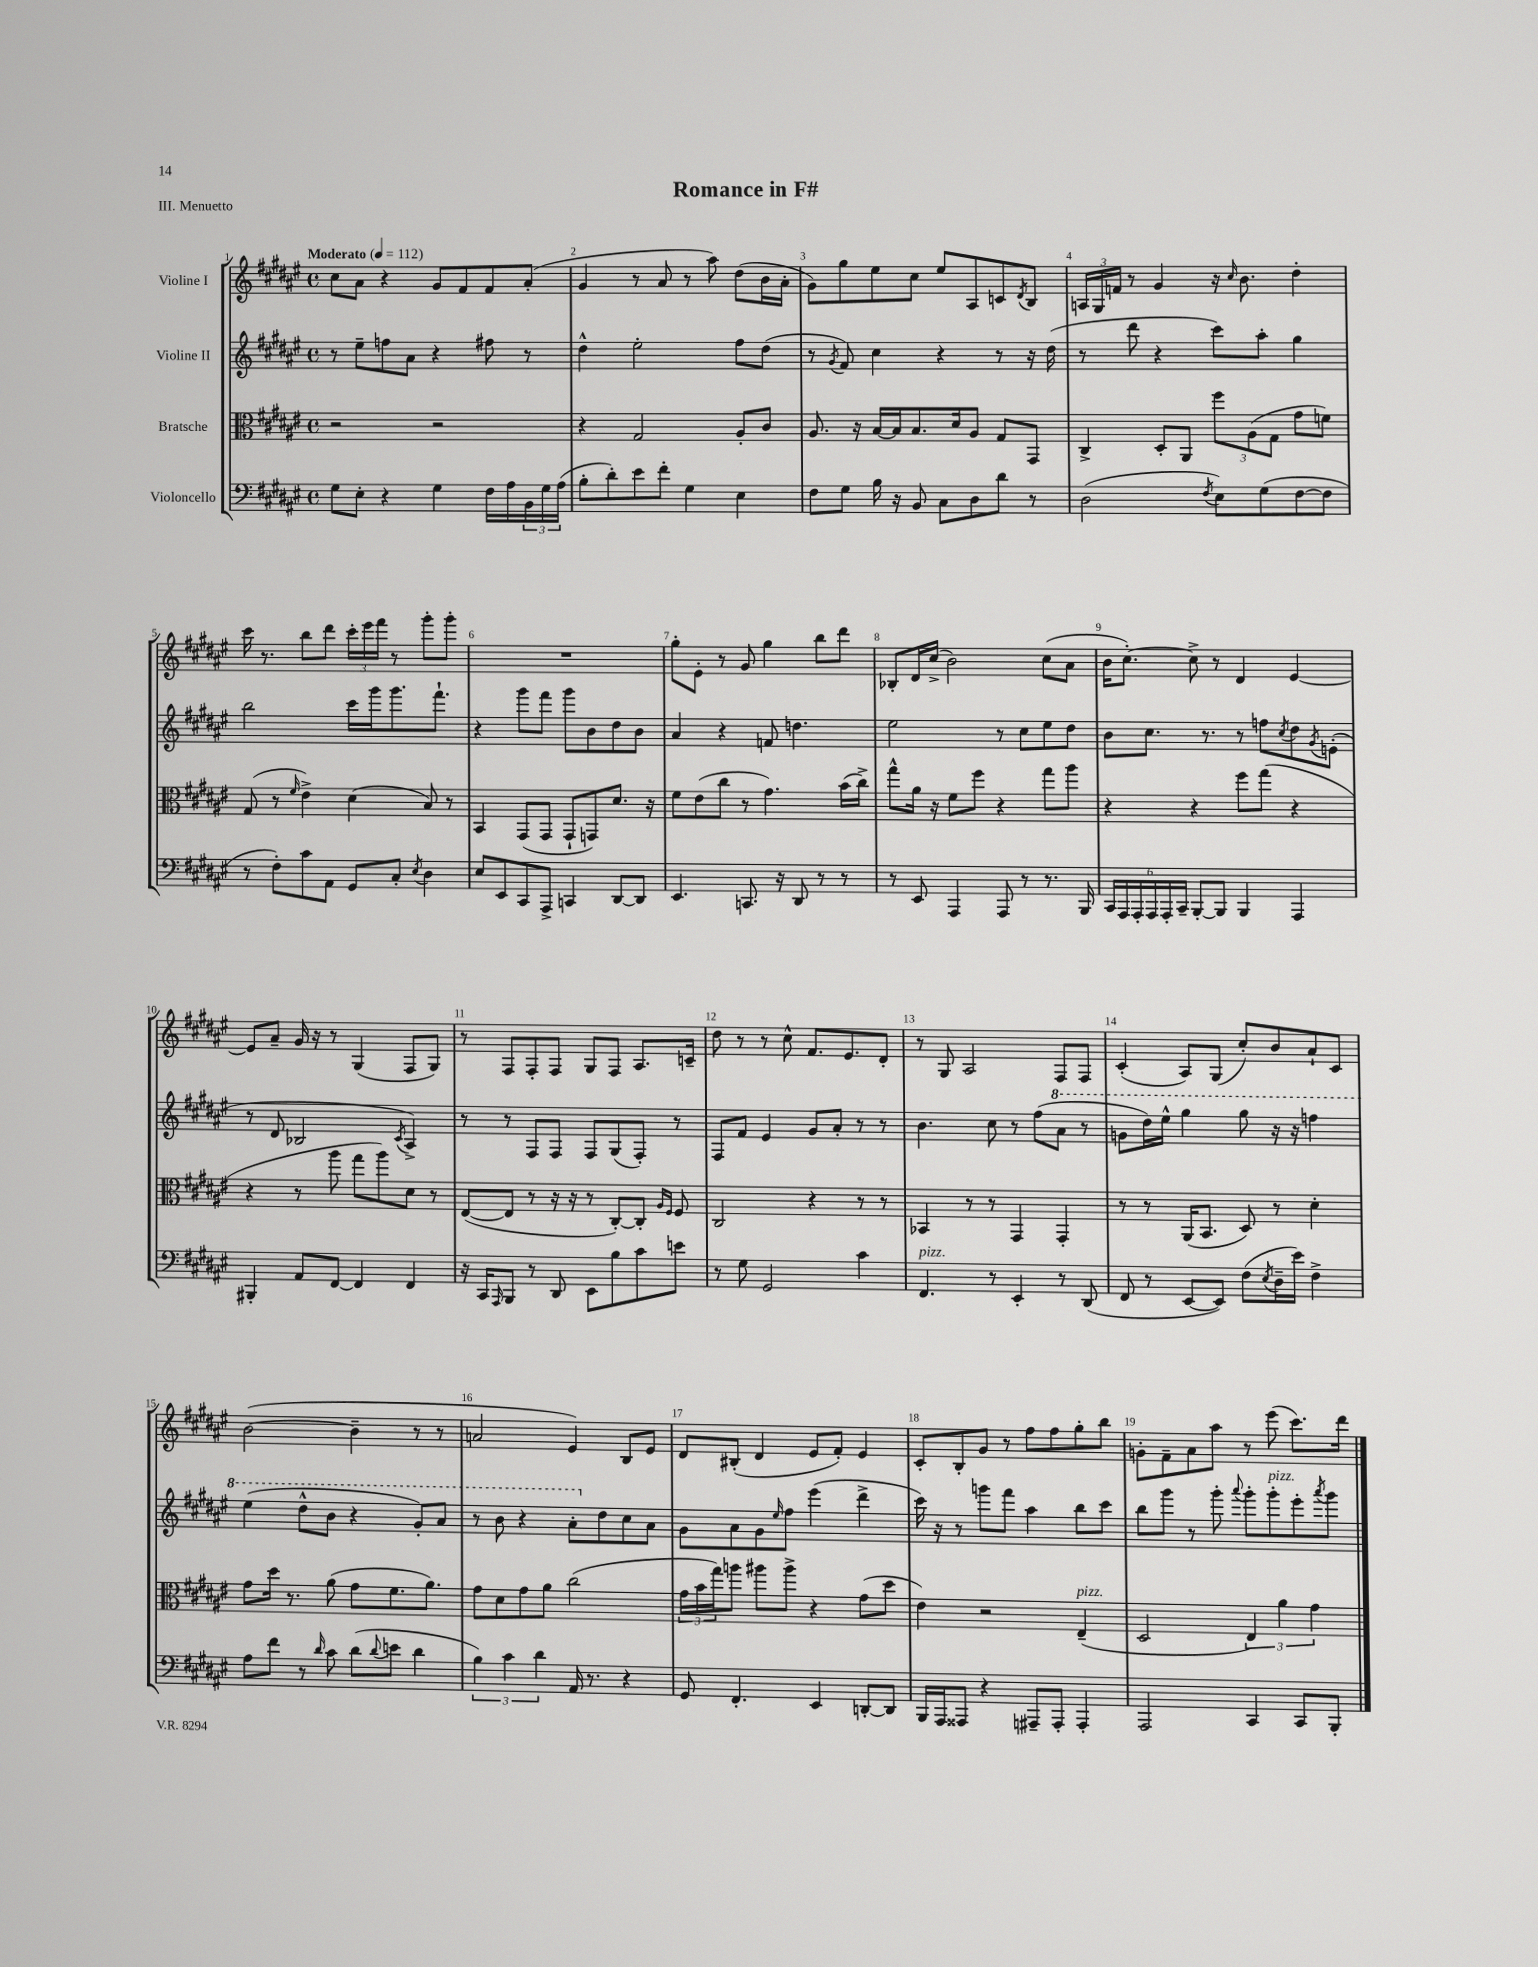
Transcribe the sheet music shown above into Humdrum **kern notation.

**kern	**kern	**kern	**kern
*part4	*part3	*part2	*part1
*staff4	*staff3	*staff2	*staff1
*I"Violoncello	*I"Bratsche	*I"Violine II	*I"Violine I
*clefF4	*clefC3	*clefG2	*clefG2
*k[f#c#g#d#a#e#]	*k[f#c#g#d#a#e#]	*k[f#c#g#d#a#e#]	*k[f#c#g#d#a#e#]
*M4/4	*M4/4	*M4/4	*M4/4
*met(c)	*met(c)	*met(c)	*met(c)
*MM112	*MM112	*MM112	*MM112
=1	=1	=1	=1
!	!	!	!LO:TX:a:B:t=Moderato
8G#\L	2r	8r	8cc#\L
8E#'\J	.	8ee#~\L	8a#\J
4r	.	8ffn\	4r
.	.	8a#\J	.
4G#\	2r	4r	8g#/L
.	.	.	8f#/
16F#\LL	.	8ff#X\	8f#/
16A#\	.	.	.
24BB\	.	8r	(8a#'/J
24G#\	.	.	.
(24A#\JJ	.	.	.
=2	=2	=2	=2
8B'\L	4r	4dd#^^\	4g#/
8d#'\)	.	.	.
8e#\	2G#/	2ee#'\	8r
8f#'\J	.	.	8a#/
4G#\	.	.	8r
.	.	.	8aa#\)
4E#\	8A#'/L	8ff#\L	(8dd#\L
.	8c#/J	(8dd#\J	16b\L
.	.	.	16a#'\JJ
=3	=3	=3	=3
8F#\L	8.A#/	8r	8g#\L)
.	.	8qg#/	.
8G#\J	.	8f#/)	8gg#\
.	16r	.	.
16B\	[16B/LL	4cc#\	8ee#\
16r	16B/J]	.	.
8BB/	8.B/	.	8cc#\J
8C#\L	.	4r	8ee#/L
.	16d#/k	.	.
8D#\	8A#/J	.	8A#/
8d#\J	8G#/L	8r	8cn/
.	.	.	8qd#/
8r	8GG#/J	16r	8B/J
.	.	(16dd#\	.
=4	=4	=4	=4
(2D#\	4C#^/	8r	24An/LL
.	.	.	24G#/
.	.	.	24fn/JJ
.	.	8ddd#\	8r
.	8D#'/L	4r	4g#/
.	8AA#/J	.	.
8qF#/	.	.	.
8E#\L)	12ff#\L	8ccc#\L)	16r
.	.	.	16qqcc#/
.	.	.	8.b\
.	(12A#\	.	.
(8G#\	.	8aa#'\J	.
.	12G#\J	.	.
[8F#\	8g#\L	4gg#\	4dd#'\
8F#\J]	8fn\J)	.	.
!!LO:LB:g=z
=5	=5	=5	=5
8r	(8G#/	2bb\	16ccc#\
.	.	.	8.r
8F#'\L)	8r	.	.
.	16qqf#/	.	.
8c#\	4e#^\)	.	8bb\L
8AA#\J	.	.	8ddd#\J
8GG#/L	(4d#\	16ccc#\LL	24ccc#'\LL
.	.	.	24eee#\
.	.	16ggg#\J	.
.	.	.	24fff#\JJ
8C#'/J	.	8.ggg#\	8r
8qE#/	.	.	.
4D#\	8B/)	.	8ggg#'\L
.	.	8.fff#`\J	.
.	8r	.	8ggg#'\J
=6	=6	=6	=6
8E#/L	4BB/	4r	1r
8EE#/	.	.	.
8CC#/	(8GG#/L	8ggg#\L	.
8AAA#^/J	8GG#/J	8fff#\J	.
4CCn/	8GG#`/L	8ggg#\L	.
.	8GGn/)	8b\	.
[8DD#/L	8.d#/J	8dd#\	.
8DD#/J]	.	8b\J	.
.	16r	.	.
=7	=7	=7	=7
4.EE#/	8f#\L	4a#/	8gg#'\L
.	(8e#\	.	8e#'\J
.	8cc#\J	4r	8r
8.CCn/	8r	.	8g#/
.	4.g#\)	8fn/	4gg#\
16r	.	.	.
8DD#/	.	4.ddn\	.
8r	.	.	8bb\L
8r	(16b\LL	.	8ddd#\J
.	16cc#^\JJ)	.	.
=8	=8	=8	=8
8r	8gg#^^\L	2ee#\	8B-X'/L
8EE#/	16a#\Jk	.	16d#/L
.	16r	.	(16cc#^/JJ
4AAA#/	8f#\L	.	2b\)
.	8ff#\J	.	.
8AAA#/	4r	8r	.
8r	.	8cc#\L	.
8.r	8gg#\L	8ee#\	(8cc#\L
.	8aa#\J	8dd#\J	8a#\J
16BBB/	.	.	.
=9	=9	=9	=9
24CC#/LL	4r	8b\L	16b\KL
24AAA#/	.	.	.
.	.	.	[8.cc#'\J)
24AAA#'/	.	.	.
24AAA#/	.	8.cc#\J	.
24AAA#'/	.	.	.
24CC#~/JJ	.	.	.
[8BBB'/L	4r	.	8cc#^\]
.	.	8.r	.
8BBB/J]	.	.	8r
4BBB/	8ff#\L	8r	4d#/
.	(8gg#\J	8ffn\L	.
.	.	8qcc#/	.
4AAA#/	4r	8dd#\	[4e#/
.	.	8qg#/	.
.	.	(8en'\J	.
!!LO:LB:g=z
=10	=10	=10	=10
4BBB#X'/	4r	8r	8e#/L]
.	.	8d#/	8a#~/J
8AA#/L	8r	2B-X/	16g#/
.	.	.	16r
[8FF#/J	8aa#\	.	8r
4FF#/]	8gg#\L	.	(4G#/
.	8aa#\)	.	.
.	.	8qc#/	.
4FF#/	8d#\J	4A#^/)	8F#/L
.	8r	.	8G#/J)
=11	=11	=11	=11
16r	([8E#/L	8r	8r
16CC#/KL	.	.	.
16qqAAA#/	.	.	.
8BBB/J	8E#/J]	8r	8F#/L
8r	8r	8F#/L	8F#'/
8DD#/	16r	8F#/J	8F#/J
.	16r	.	.
8EE#\L	8r	8F#/L	8G#/L
8B\	[8C#'/L)	(8G#/	8F#/J
8c#\	8C#'/J]	8F#'/J)	8.A#/L
.	16qqA#/LL	.	.
.	16qqF#/JJ	.	.
8en\J	8F#/	8r	.
.	.	.	16cn~/Jk
=12	=12	=12	=12
8r	2C#/	8F#/L	8dd#\
8G#\	.	8f#/J	8r
2GG#/	.	4e#/	8r
.	.	.	8cc#^^\
.	4r	8g#/L	8.f#/L
.	.	8a#'/J	.
.	.	.	8.e#/
4c#\	8r	8r	.
.	8r	8r	8d#'/J
=13	=13	=13	=13
!LO:TX:a:i:t=pizz.	!	!	!
4.FF#/	4BB-X/	4.b\	8r
.	.	.	8G#/
.	8r	.	2A#/
8r	8r	8cc#\	.
4EE#'/	4GG#/	8r	.
.	.	(8ff#\L	.
*	*	*8va	*
8r	4GG#'/	8aa#\J	8F#/L
(8DD#/	.	8r	8F#/J
=14	=14	=14	=14
8FF#/	8r	8ggn\L	(4c#'/
8r	8r	16ddd#\L)	.
.	.	16eee#^^\JJ	.
[8EE#/L	(16AA#/KL	4ggg#\	8A#/L)
.	8.BB/J	.	.
8EE#/J])	.	.	(8G#/J
(8F#\L	8D#/)	8ggg#\	8cc#'/L)
8qE#/	.	.	.
16D#~\L	8r	16r	8b/
16e#\JJ)	.	16r	.
4F#^\	4d#'\	4fffn\	8a#`/
.	.	.	8c#/J
!!LO:LB:g=z
=15	=15	=15	=15
8A#\L	8g#\L	(4eee#\	([2b\
8f#\J	16dd#\Jk	.	.
.	8.r	.	.
8r	.	8ddd#^^\L	.
16qqd#/	.	.	.
8c#\	(8a#\	8bb\J	.
(8d#\L	8g#\L	4r	4b~\]
8qqd#/	.	.	.
8en\J	8.f#\	.	.
4d#\	.	8gg#'/L)	8r
.	8.a#\J)	.	.
.	.	8aa#/J	8r
=16	=16	=16	=16
6B\)	8g#\L	8r	2an/
.	8d#\	8bb\	.
6c#\	.	.	.
.	8g#\	4r	.
6d#\	.	.	.
.	8a#\J	.	.
16AA#/	(2cc#\	8aa#'\L	4e#/)
8.r	.	.	.
*	*	*X8va	*
.	.	8dd#\	.
4r	.	8cc#\	8B/L
.	.	8a#\J	8e#/J
=17	=17	=17	=17
8GG#/	24g#\LL	8g#\L	8d#/L
.	24b\	.	.
.	24gg#\J)	.	.
4.FF#'/	8aan\J	8a#\	(8B#X'/J
.	8aa#X\L	8g#\	4d#/
.	.	16qqee#/	.
.	8aa#^\J	8ff#\J	.
4EE#/	4r	(4eee#\	8e#/L
.	.	.	8f#'/J)
[8DDn'/L	(8g#\L	4ddd#^\	4e#/
8DD/J]	8dd#\J	.	.
=18	=18	=18	=18
16BBB/LL	4e#\)	16ccc#\)	8c#'/L
16AAA#/J	.	16r	.
8AAA##X/J	.	8r	8B'/
4r	2r	8gggn\L	8g#/J
.	.	8fff#\J	8r
8AAA#X~/L	.	4aa#\	8ff#\L
8AAA#'/J	.	.	8ff#\
!	!LO:TX:a:i:t=pizz.	!	!
4AAA#'/	(4E#~/	8bb\L	8gg#'\
.	.	8ccc#\J	8bb\J
=19	=19	=19	=19
2AAA#/	2D#/	8bb\L	8gn'\L
.	.	8ggg#\J	8f#~\
.	.	8r	8a#\
.	.	8ggg#'\	8aa#\J
.	.	8qqaaa#/	.
4CC#/	6E#/)	8ggg#'\L	8r
!	!	!LO:TX:a:i:t=pizz.	!
.	.	8ggg#'\	(8eee#\
.	6a#\	.	.
8CC#/L	.	8eee#'\	8.ccc#\L)
.	6g#\	.	.
.	.	8qaaa#/	.
8BBB'/J	.	8ggg#\J	.
.	.	.	16ddd#\Jk
==	==	==	==
*-	*-	*-	*-
